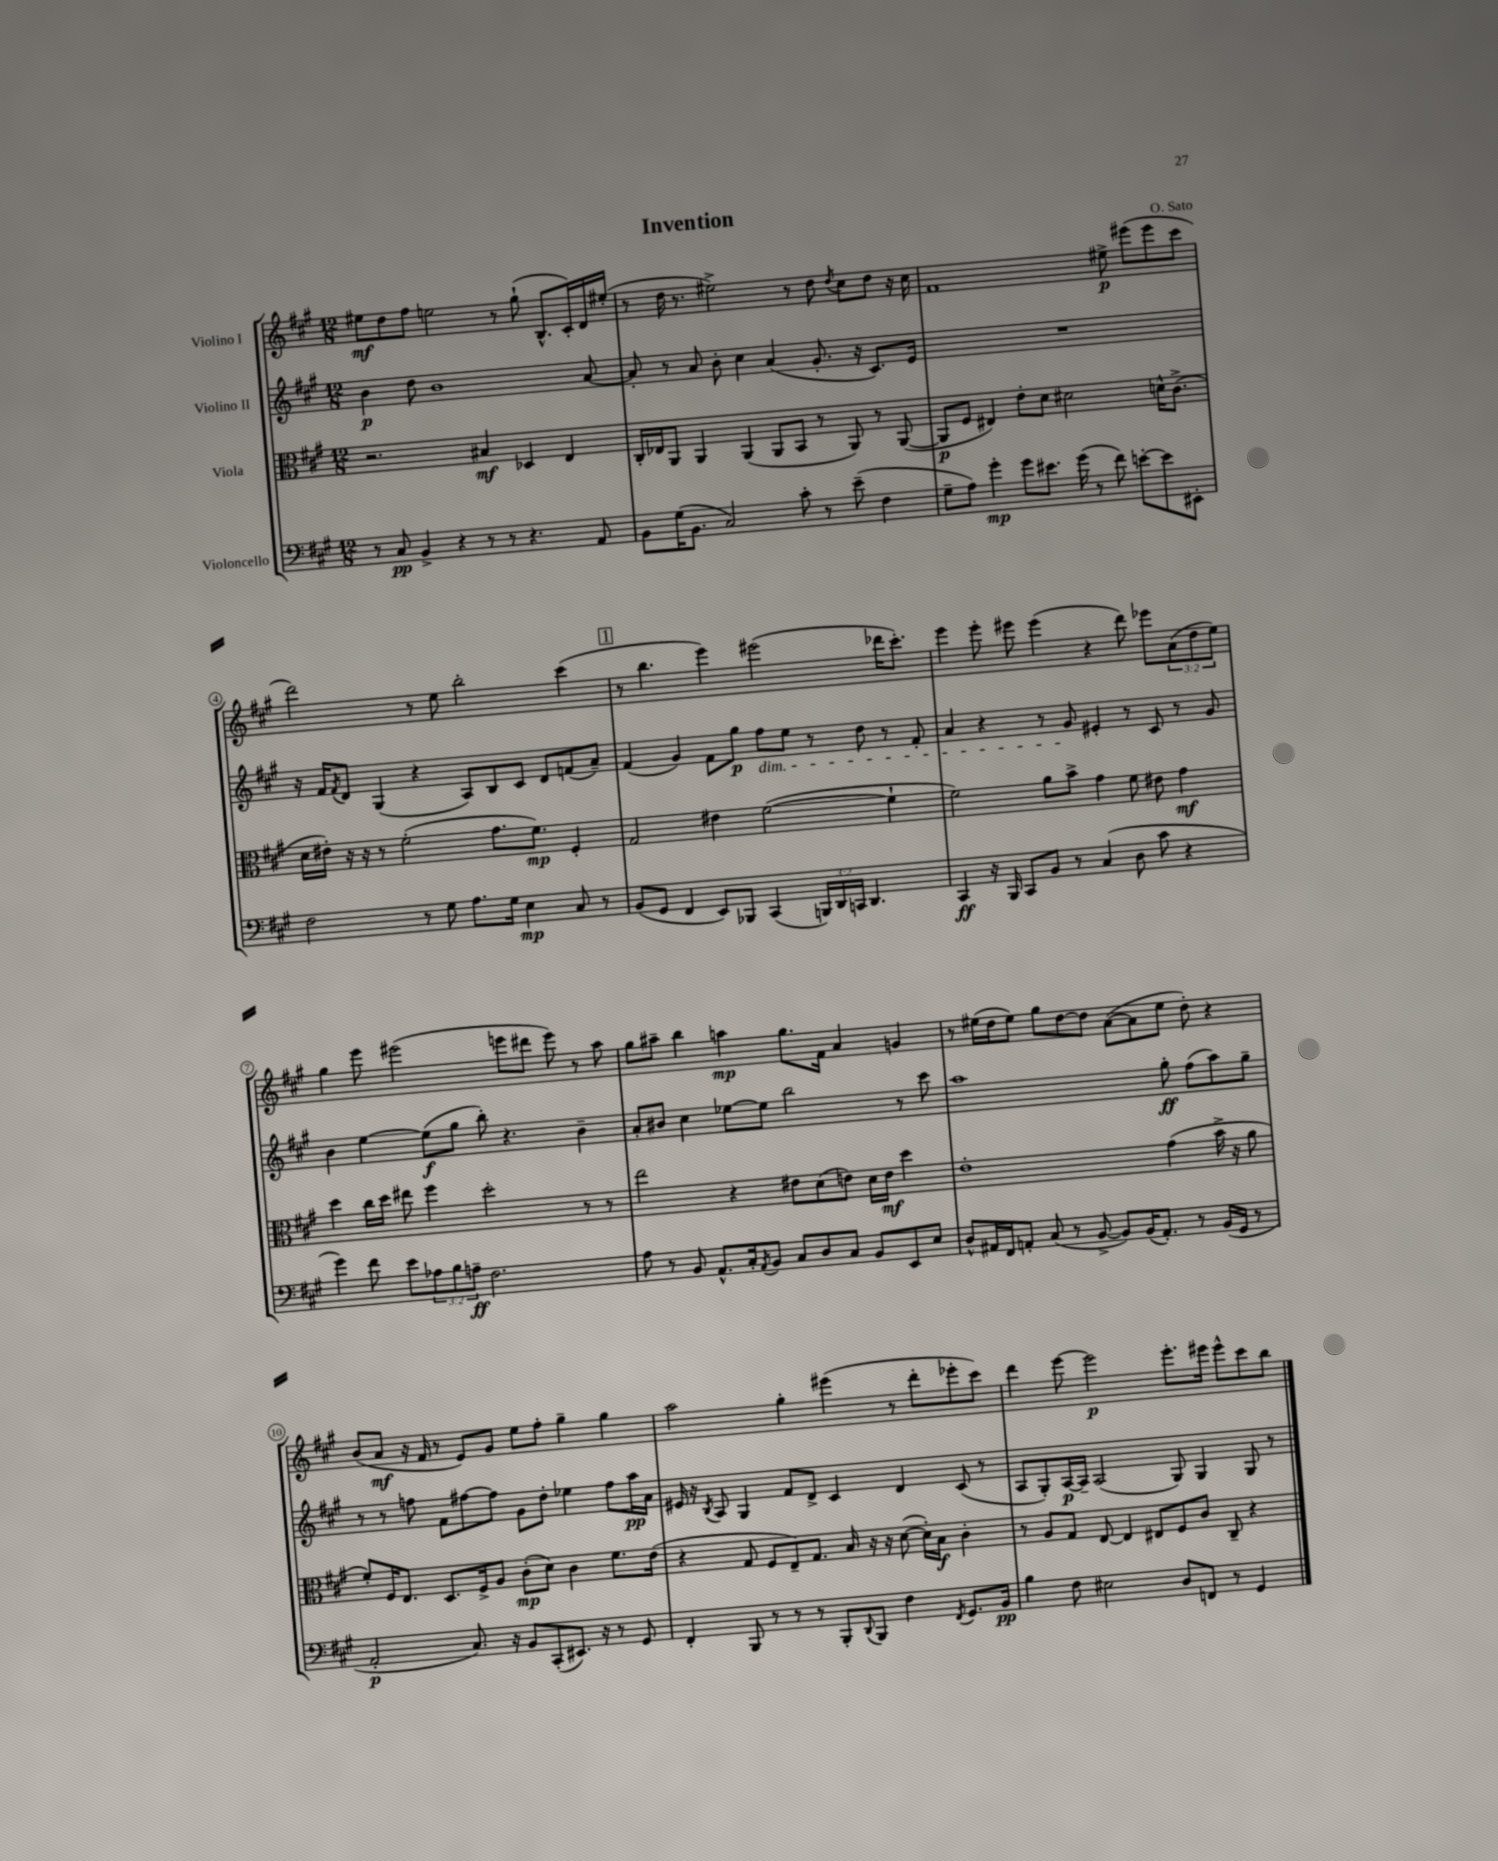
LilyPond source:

\header { title = "Invention" composer = "O. Sato" }
<<
\new StaffGroup <<
\new Staff = "s0" \with { instrumentName = "Violino I" } {
    \clef treble \key a \major \numericTimeSignature \time 12/8 \override Staff.TupletNumber.text = #tuplet-number::calc-fraction-text
    eis''8\mf d''8 fis''8 e''2 r8 gis''8-!( b8.-^ cis'16-.) d'16 eis''16-.( |
    r8 d''16 r8. eis''2->) r8 d''8 \acciaccatura { d''8 } cis''8 d''8 r16 cis''16 |
    fis'1 eis''8->\p eis'''8( eis'''8 cis'''8 |
    d'''2) r8 e''8 b''2-. cis'''4( |
    \mark \markup { \box "1" } r8 b''4. e'''4) eis'''2( des'''16 cis'''8.-.) |
    e'''4 e'''8-. eis'''8 eis'''4( r4 d'''8) ees'''8 \tuplet 3/2 { a'8( d''8 e''8) } |
    gis''4 e'''8 eis'''2( e'''8 dis'''8 e'''8) r8 a''8 |
    gis''8 ais''8-- b''4 a''4\mp gis''8. fis'16 a'4 g'4 |
    r8 eis''16( d''16 eis''8) gis''8 d''8~ d''8 a'8~( a'8 eis''8 d''8-.) r4 |
    b'8( a'8\mf r16 fis'16 r8 e'8) gis'8 e''8 fis''8-. gis''4-- gis''4 |
    a''2 gis''4-. eis'''4( r8 d'''8-. ees'''8-. cis'''8) |
    d'''4 e'''8~ e'''2\p e'''8.-. eis'''16 eis'''8-^ cis'''8 b''8 \bar "|." |
}
\new Staff = "s1" \with { instrumentName = "Violino II" } {
    \clef treble \key a \major \numericTimeSignature \time 12/8
    b'4\p d''8 b'1 a'8~ |
    a'8-. r8 a'8 b'8-. cis''4 a'4( gis'8.-. r16 cis'8.) e'16 |
    R1. |
    r16 fis'16 \acciaccatura { fis'8 } d'8 gis4( r4 a8) b8 cis'8 d'8 f'8( a'8--) |
    \mark \markup { \box "1" } fis'4( gis'4) fis'8 gis''8\p fis''8\dim e''8 r8 d''8 r8 fis'8-. |
    a'4 r4 r8 gis'8\! eis'4-. r8 cis'8 r8 gis'8 |
    b'4 e''4~ e''8\f( gis''8 b''8-.) r4. b'4-- |
    a'8-. bis'8 cis''4 ees''8~ ees''8 b''2 r8 cis'''8 |
    a''1 gis''8-.\ff fis''8( a''8) gis''8-- |
    r8 r8 f''8 fis'8 fis''8~ fis''8 gis'8 d''8-. ees''4 fis''8 a''16\pp a'16 |
    eis'16 r16 \acciaccatura { b8 } a8 gis4 fis'8 d'8-> cis'4 d'4 cis'8( r8 |
    a8 gis8-.) a16~\p a16-- a2( gis8) gis4 gis8 r8 \bar "|." |
}
\new Staff = "s2" \with { instrumentName = "Viola" } {
    \clef alto \key a \major \numericTimeSignature \time 12/8
    r2. bis4\mf des4 e4 |
    cis16-. ees16 a,8 a,4 a,4( a,8 b,8 r8 a,8) r8 a,8~( |
    a,8\p fis8 eis4) e'8-. d'8 dis'2 d'16-^ cis'8.->( |
    d'16 eis'16-.) r16 r16 r8 fis'2-.( gis'8. fis'8.\mp) fis4-. |
    \mark \markup { \box "1" } gis2 eis'4 fis'2~( fis'4-! |
    fis'2) a'8 b'8-> gis'4 fis'8 eis'8 gis'4\mf |
    d''4 cis''16 d''16 eis''8 fis''4 d''2-. r8 r8 |
    e''2 r4 eis'8 d'8( e'8) d'16 e'16\mf d''4 |
    e'1-. gis'4( b'16-> r16 a'8 |
    fis'8-.) fis16 e8. d8. fis16-> a8 cis'8-.\mp( d'8) cis'4 fis'8. e'16( |
    r4 gis8 fis8 e8--) gis8. b16 r16 r16 d'8~( d'16-.) b16\f cis'4-. |
    r8 a8 gis8 e8~ e4 eis8 fis8 cis'8 cis8-- r4 \bar "|." |
}
\new Staff = "s3" \with { instrumentName = "Violoncello" } {
    \clef bass \key a \major \numericTimeSignature \time 12/8 \override Staff.TupletNumber.text = #tuplet-number::calc-fraction-text
    r8 cis8\pp b,4-> r4 r8 r8 r4. a,8 |
    b,8 gis16( b,8. cis2) cis'8-. r8 e'8--( fis4 |
    gis8-- a8) gis'4-.\mp gis'8 eis'8. gis'16( r8 fis'8) e'8~-. e'8 eis,8-. |
    fis2 r8 gis8 a8. gis16 e4\mp cis8 r8 |
    \mark \markup { \box "1" } b,8( gis,8 fis,4 e,8) bes,,8 cis,4( \tuplet 3/2 { b,,16) d,16 c,16 } d,4. |
    cis,4\ff r16 b,,16 cis,8 b,8 r8 cis4( d8 cis'8 r4 |
    gis'4) fis'8 e'8 \tuplet 3/2 { aes8 b8 a8--\ff } fis2. |
    a8 r8 b,8 a,8.-^ cis16-. \acciaccatura { a,8 } b,8 cis8 d8 cis8 b,8 e,8 e8 |
    d8-^ ais,16 fis,16 a,8-. cis8( r8 b,8~-> b,8) b,16( a,8.-.) r8 b,16( gis,16 r8 |
    a,2-.\p cis8.) r16 b,8 cis,8-.( eis,8.) r16 r8 gis,8 |
    fis,4-. b,,8 r8 r8 r8 b,,8-. \appoggiatura { d,8 } b,,8 fis4 \acciaccatura { fis,8 } gis,8. b,16\pp |
    b4 fis8 eis2 d8 f,8 r8 gis,4 \bar "|." |
}
>>
>>
\layout { \context { \Score \override BarNumber.stencil = #(make-stencil-circler 0.1 0.3 ly:text-interface::print) } }
